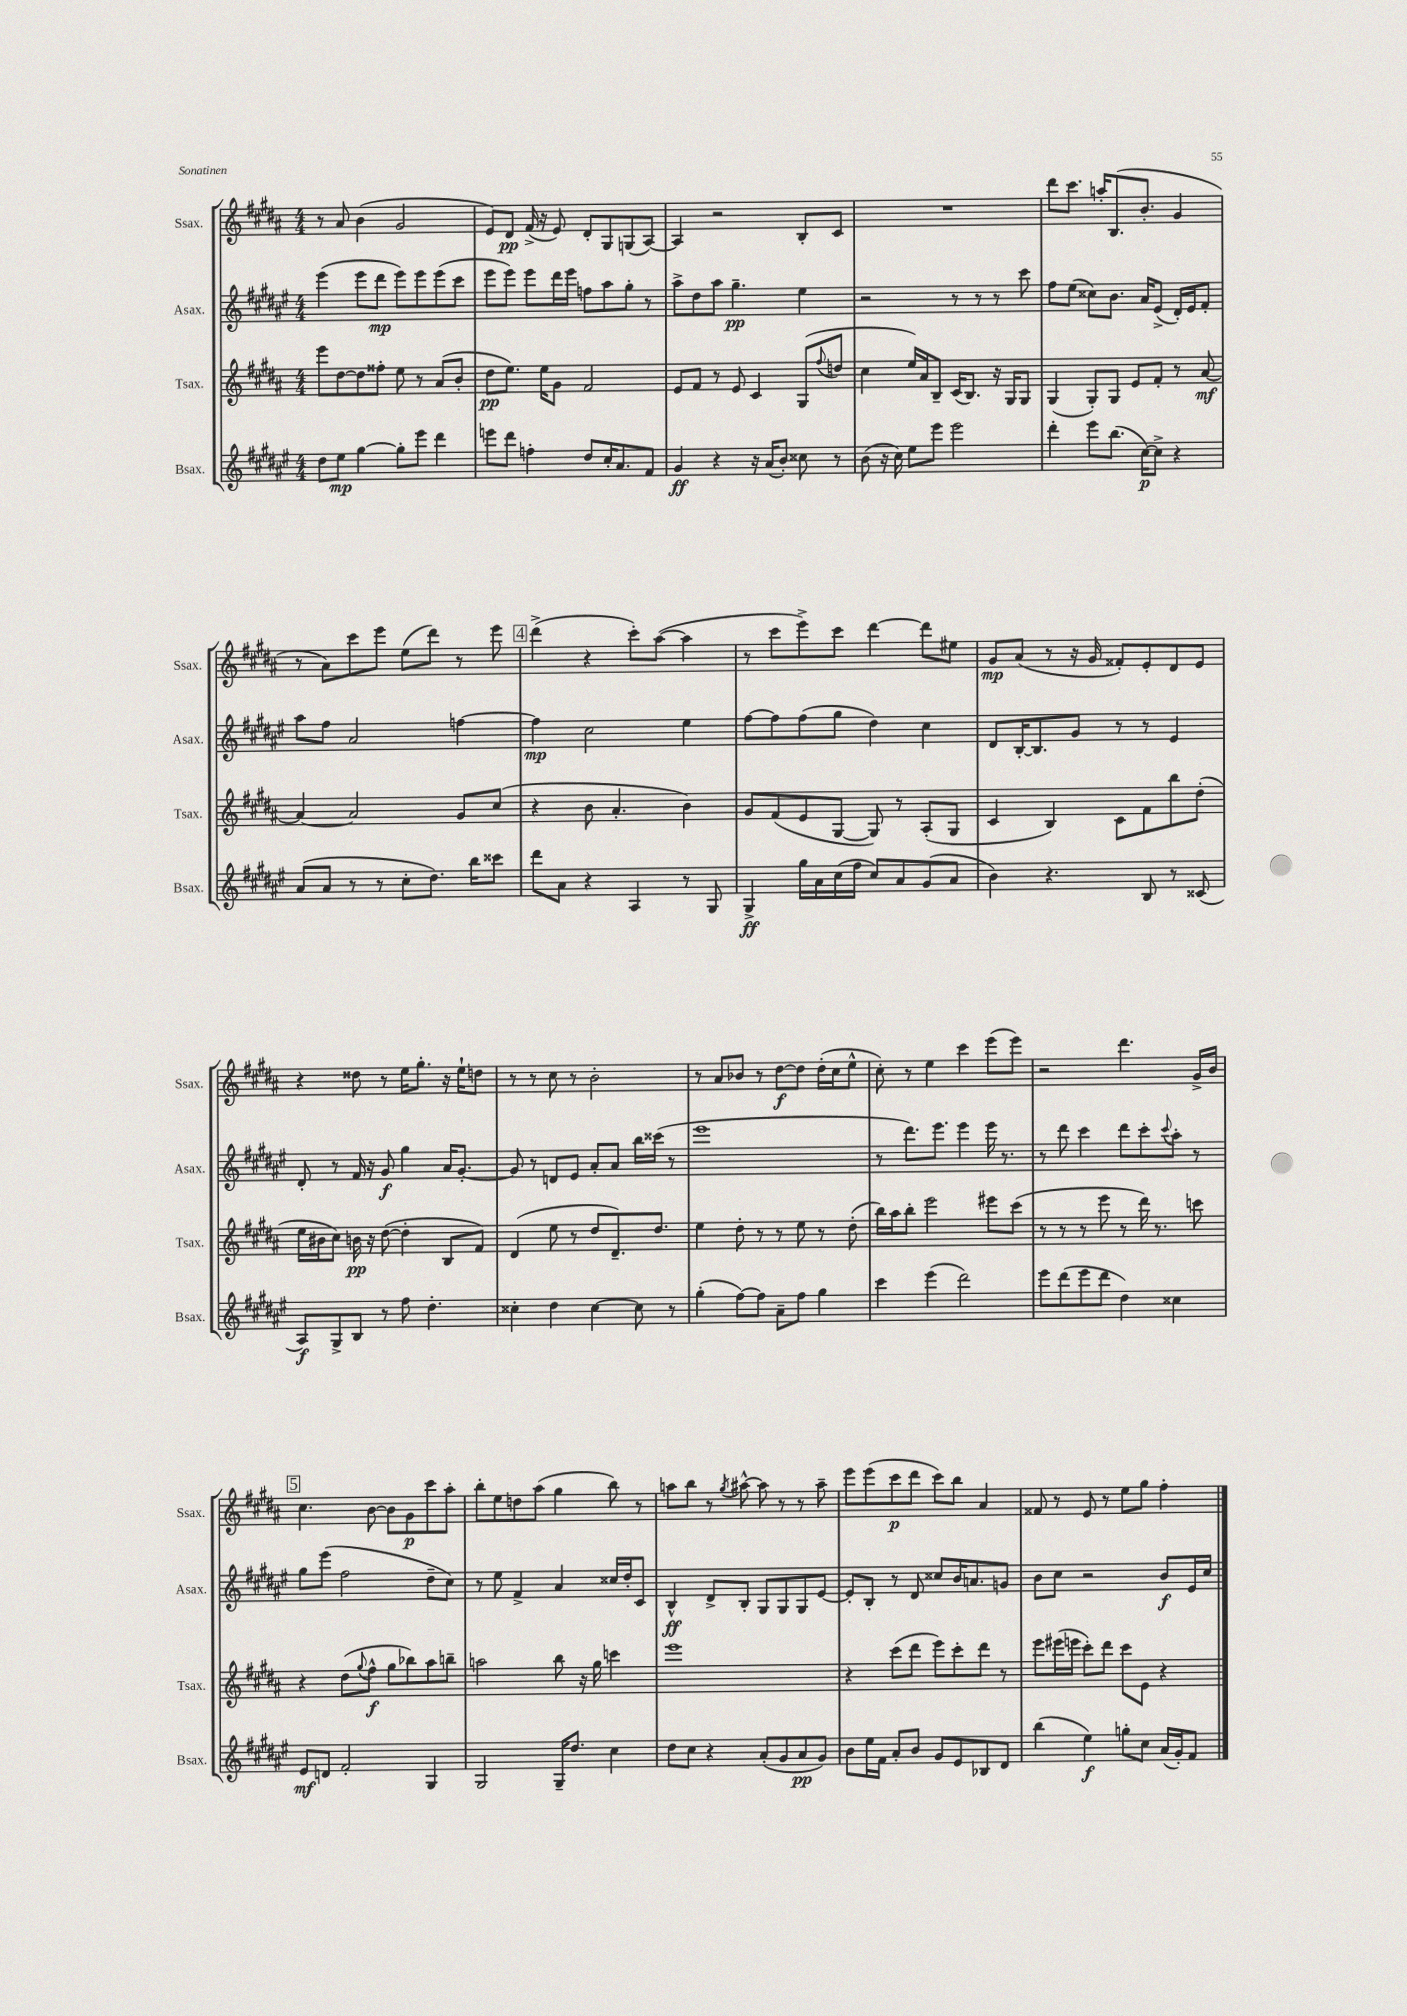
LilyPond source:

<<
\new StaffGroup <<
\new Staff = "s0" \with { instrumentName = "Ssax." shortInstrumentName = "Ssax." } {
    \clef treble \key b \major \numericTimeSignature \time 4/4
    r8 ais'8 b'4( gis'2 |
    e'8) dis'8\pp fis'16->( r16 e'8) dis'8-. gis8 g8( ais8~) |
    ais4 r2 b8-. cis'8 |
    R1 |
    dis'''8 cis'''8. a''16-. b8.( b'8.-. gis'4 |
    r8 ais'8) cis'''8 e'''8 e''8( dis'''8) r8 e'''8 |
    \mark \markup { \box "4" } dis'''4->( r4 cis'''8-.) ais''8~( ais''4 |
    r8 cis'''8 e'''8->) cis'''8 dis'''4~ dis'''8 eis''8 |
    gis'8\mp ais'8( r8 r16 gis'16 fisis'8-.) e'8-. dis'8 e'8 |
    r4 disis''8 r8 e''16 gis''8.-. r16 e''16-! d''8 |
    r8 r8 cis''8 r8 b'2-. |
    r8 ais'8 bes'8 r8 dis''8~\f dis''8 dis''16-.( cis''16 e''8-^ |
    cis''8-.) r8 e''4 cis'''4 e'''8( e'''8) |
    r2 dis'''4. gis'16-> b'16 |
    \mark \markup { \box "5" } cis''4. b'8~ b'8 gis'8\p cis'''8 ais''8-. |
    b''8-. e''8 d''8 ais''8( gis''4 b''8) r8 |
    a''8 b''8 r8 \acciaccatura { gis''8 } ais''8~-^ ais''8 r8 r8 ais''8-- |
    e'''8 e'''8( cis'''8\p dis'''8 cis'''8) b''8 ais'4 |
    fisis'8 r8 e'8 r8 e''8 gis''8 fis''4-. \bar "|." |
}
\new Staff = "s1" \with { instrumentName = "Asax." shortInstrumentName = "Asax." } {
    \clef treble \key fis \major \numericTimeSignature \time 4/4
    eis'''4( eis'''8 dis'''8\mp eis'''8) eis'''8 eis'''8( cis'''8 |
    eis'''8 eis'''8) eis'''8 dis'''16 eis'''16 f''8 ais''8 gis''8-. r8 |
    ais''8-> dis''8 ais''8 gis''4.--\pp eis''4 |
    r2 r8 r8 r8 cis'''8 |
    fis''8 eis''8( cisis''8) b'8. ais'16 eis'8->( dis'16-.) eis'16 fis'8-. |
    ais''8 fis''8 ais'2 f''4~ |
    \mark \markup { \box "4" } f''4\mp cis''2 eis''4 |
    fis''8~ fis''8 fis''8( gis''8 dis''4) cis''4 |
    dis'8 b16~-. b8. gis'8 r8 r8 eis'4 |
    dis'8-. r8 fis'16 r16 gis'8\f gis''4 ais'16 gis'8.~-. |
    gis'8 r8 d'8 eis'8 ais'8-. ais'8 b''16 cisis'''16( r8 |
    eis'''1 |
    r8 dis'''8.) eis'''8. eis'''4 eis'''16 r8. |
    r8 dis'''8 cis'''4 dis'''8 cis'''8-. \appoggiatura { cis'''8 } ais''8-. r8 |
    \mark \markup { \box "5" } gis''8 eis'''8( fis''2 dis''8-- cis''8) |
    r8 eis''8 fis'4-> ais'4 cisis''16 dis''16-. cis'8 |
    b4-^\ff dis'8-> b8-. gis8 gis8 gis8 eis'8~ |
    eis'8-. b8-. r8 dis'8 cisis''8 b'16 a'8. g'8 |
    b'8 cis''8 r2 b'8\f eis'16 cis''16 \bar "|." |
}
\new Staff = "s2" \with { instrumentName = "Tsax." shortInstrumentName = "Tsax." } {
    \clef treble \key b \major \numericTimeSignature \time 4/4
    e'''8 dis''8~ dis''8 fisis''8-. e''8 r8 ais'8( b'8-. |
    dis''8\pp e''8.) e''16 gis'8 fis'2 |
    e'8 fis'8 r8 e'8 cis'4 gis8( \appoggiatura { fis''8 } d''8 |
    cis''4 e''16) ais'16 b8-- cis'16( b8.) r16 gis16 gis8 |
    gis4( gis8-.) gis8 e'8 fis'8-. r8 ais'8~\mf |
    ais'4~ ais'2 gis'8 cis''8( |
    \mark \markup { \box "4" } r4 b'8 ais'4.-. b'4) |
    gis'8 fis'8( e'8 gis8~ gis8) r8 ais8-.( gis8 |
    cis'4 b4) cis'8 fis'8 b''8 dis''8-.( |
    e''16 bis'16 cis''8) b'16\pp r16 dis''8~( dis''4-. b8 fis'8) |
    dis'4( e''8 r8 dis''8 dis'8.--) dis''8. |
    e''4 dis''8-. r8 r8 e''8 r8 dis''8-.( |
    b''16) ais''16 b''8-. e'''2 eis'''8 cis'''8( |
    r8 r8 r8 e'''8 r8 dis'''16) r8. c'''8 |
    \mark \markup { \box "5" } r4 dis''8( \appoggiatura { gis''8 } fis''8-^\f gis''8 bes''8) ais''8 b''8-- |
    a''2 b''8 r16 gis''16 c'''4 |
    e'''1 |
    r4 cis'''8( dis'''8 e'''8) cis'''8-. dis'''8 r8 |
    e'''8 eis'''16( e'''16 cis'''8-.) dis'''8 cis'''8 e'8 r4 \bar "|." |
}
\new Staff = "s3" \with { instrumentName = "Bsax." shortInstrumentName = "Bsax." } {
    \clef treble \key fis \major \numericTimeSignature \time 4/4
    dis''8 eis''8\mp gis''4~ gis''8-. eis'''8 dis'''4 |
    e'''8 dis'''8 f''4-. dis''8 cis''16-. ais'8. fis'8 |
    gis'4\ff r4 r16 ais'16( b'8-.) cisis''8 r8 |
    b'8( r16 cis''16) eis''8 eis'''8 eis'''2 |
    dis'''4-. eis'''8 b''8.( cis''16~\p) cis''8-> r4 |
    ais'8( ais'8 r8 r8 cis''8-. dis''8.) b''16 cisis'''8 |
    \mark \markup { \box "4" } dis'''8 ais'8 r4 ais4 r8 gis8 |
    gis4->\ff gis''16 ais'16 cis''16( fis''16 cis''8) ais'8 gis'8( ais'8 |
    b'4) r4. b8 r8 cisis'8( |
    ais8\f) gis8-> b8 r8 fis''8 dis''4.-. |
    cisis''4-. dis''4 cisis''4~ cisis''8 r8 |
    gis''4-.( fis''8~) fis''8 ais'8-- fis''8 gis''4 |
    cis'''4 eis'''4( dis'''2) |
    eis'''8 dis'''8( eis'''8 dis'''8 dis''4) cisis''4 |
    \mark \markup { \box "5" } eis'8\mf d'8 fis'2-. gis4 |
    gis2 gis16-- dis''8. cis''4 |
    dis''8 cis''8 r4 ais'8-.( gis'8 ais'8\pp gis'8) |
    b'8 eis''16 fis'16 ais'8-. b'8 gis'8 eis'8 bes8 dis'8 |
    b''4( eis''4\f) g''8-. cis''8 ais'16( gis'16-.) fis'8 \bar "|." |
}
>>
>>
\layout { \context { \Score \remove "Bar_number_engraver" } }
